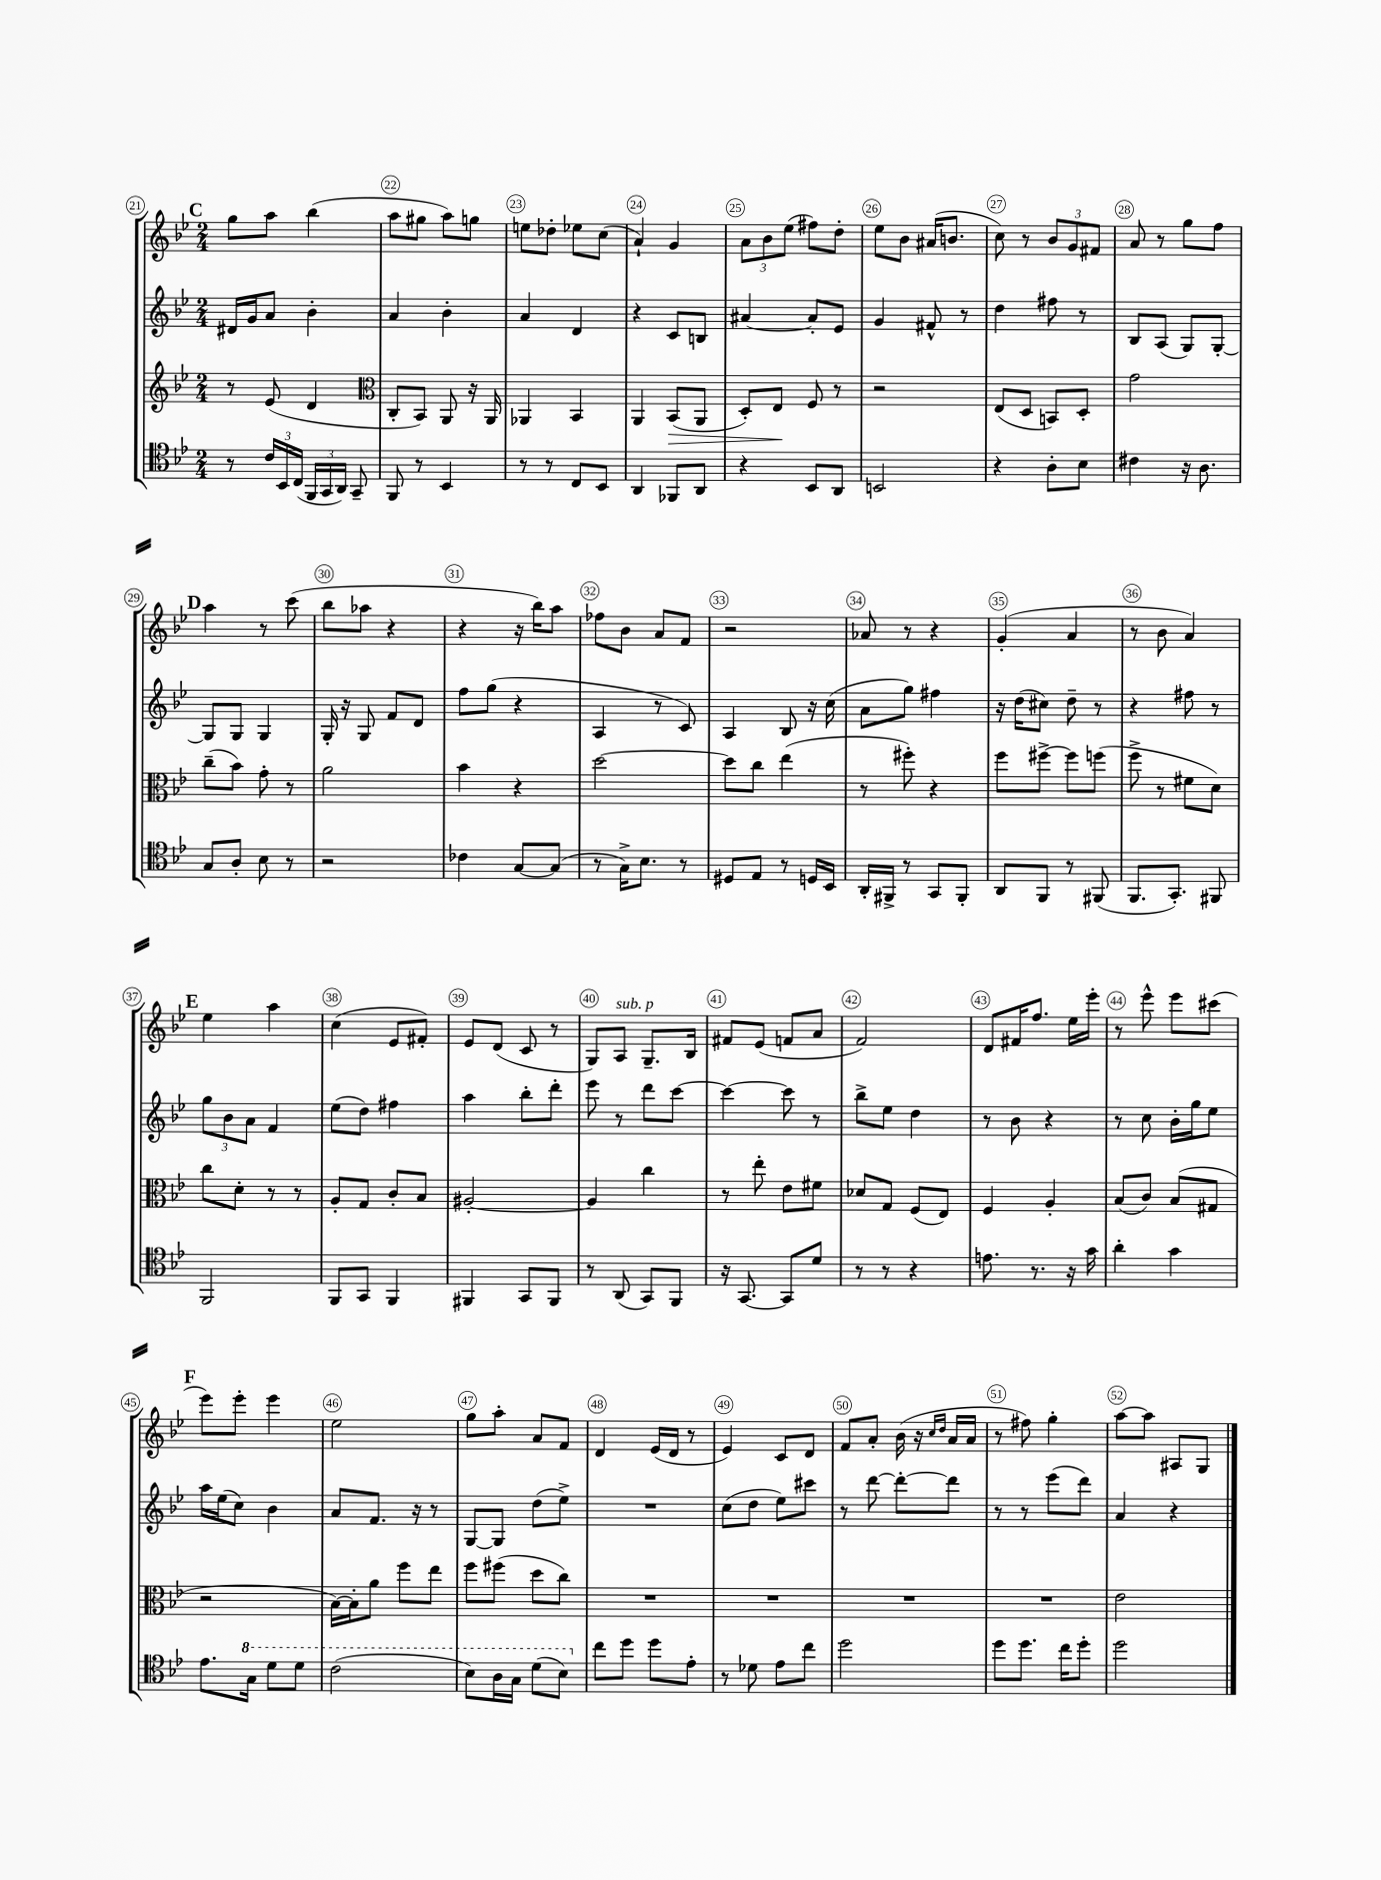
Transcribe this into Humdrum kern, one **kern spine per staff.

**kern	**kern	**kern	**kern
*staff4	*staff3	*staff2	*staff1
*clefC4	*clefG2	*clefG2	*clefG2
*k[b-e-]	*k[b-e-]	*k[b-e-]	*k[b-e-]
*M2/4	*M2/4	*M2/4	*M2/4
8r	8r	16d#	8gg
.	.	16g	.
24c	(8e-	8a	8aa
24BB-	.	.	.
(24C	.	.	.
24FF	4d	4b-'	(4bb-
24GG	.	.	.
24AA)	.	.	.
8GG~	.	.	.
=	=	=	=
*	*clefC3	*	*
8FF	8C'	4a	8aa
8r	8BB-)	.	8gg#
4BB-	8AA	4b-'	8aa)
.	16r	.	8gg
.	16AA	.	.
=	=	=	=
8r	4AA-	4a	8ee
8r	.	.	8dd-'
8C	4BB-	4d	8ee-
8BB-	.	.	(8cc
=	=	=	=
4AA	4AA	4r	4a`)
8FF-	(8BB-	8c	4g
8AA	8AA	8B	.
=	=	=	=
4r	8D')	[4a#	12a
.	.	.	12b-
.	8E-	.	.
.	.	.	(12ee-
8BB-	8F	8a#']	8ff#)
8AA	8r	8e-	8dd'
=	=	=	=
2BB	2r	4g	8ee-
.	.	.	8b-
.	.	8f#^^	(16a#
.	.	.	8.b
.	.	8r	.
=	=	=	=
4r	(8E-	4dd	8cc)
.	8D	.	8r
8A'	8BB)	8ff#	12b-
.	.	.	12g
8B-	8D'	8r	.
.	.	.	12f#
=	=	=	=
4c#	2g	8B-	8a
.	.	(8A	8r
16r	.	8G)	8gg
8.A	.	.	.
.	.	[8G'	8ff
=	=	=	=
8G	(8cc~	8G]	4aa
8A'	8b-)	8G	.
8B-	8g'	4G	8r
8r	8r	.	(8ccc
=	=	=	=
2r	2a	16G'	8bb-
.	.	16r	.
.	.	8G	8aa-
.	.	8f	4r
.	.	8d	.
=	=	=	=
4c-	4b-	8ff	4r
.	.	(8gg	.
[8G	4r	4r	16r
.	.	.	16bb-)
(8G]	.	.	8aa
=	=	=	=
8r	[2dd	4A	8ff-
16G^)	.	.	8b-
8.B-	.	.	.
.	.	8r	8a
8r	.	8c)	8f
=	=	=	=
8D#	8dd]	4A	2r
8E-	8cc	.	.
8r	(4ee-	8B-	.
16D	.	16r	.
16BB-	.	(16cc	.
=	=	=	=
16AA'	8r	8a	8a-
16FF#^	.	.	.
8r	8ff#')	8gg)	8r
8GG	4r	4ff#	4r
8FF#'	.	.	.
=	=	=	=
8AA	8ff	16r	(4g'
.	.	(16dd	.
8FF	[8ff#^	8cc#)	.
8r	8ff#]	8dd~	4a
(8FF#	(8ff	8r	.
=	=	=	=
8.FF	8ff^	4r	8r
.	8r	.	8b-
8.GG')	.	.	.
.	8f#	8ff#	4a)
8FF#	8d)	8r	.
=	=	=	=
2FF	8cc	12gg	4ee-
.	.	12b-	.
.	8d'	.	.
.	.	12a	.
.	8r	4f	4aa
.	8r	.	.
=	=	=	=
8FF	8A'	(8ee-	(4cc
8GG	8G	8dd)	.
4FF	8c'	4ff#	8e-
.	8B-	.	8f#')
=	=	=	=
4FF#	[2A#'	4aa	8e-
.	.	.	(8d
8GG	.	8bb-'	8c
8FF#	.	8ddd'	8r
=	=	=	=
8r	4A#]	8eee-	8G)
(8AA	.	8r	8A
8GG)	4cc	8ddd	8.G~
8FF	.	[8ccc	.
.	.	.	16B-
=	=	=	=
16r	8r	4ccc_	8f#
[8.GG	.	.	.
.	8ee-'	.	(8e-
8GG]	8e-	8ccc]	8f
8d	8f#	8r	8a
=	=	=	=
8r	8d-	8bb-^	2f)
8r	8G	8ee-	.
4r	(8F	4dd	.
.	8E-)	.	.
=	=	=	=
8.e	4F	8r	8d
.	.	8b-	16f#
8.r	.	.	8.ff
.	4A'	4r	.
16r	.	.	16ee-
16g	.	.	16eee-'
=	=	=	=
4a'	(8B-	8r	8r
.	8c)	8cc	8eee-^^
4g	(8B-	16b-'	8eee-
.	.	16gg	.
.	8G#	8ee-	(8ccc#
=	=	=	=
8.e-	2r	16aa	8eee-)
.	.	(16ee-	.
.	.	8cc)	8eee-'
16g	.	.	.
8dd	.	4b-	4eee-
8dd	.	.	.
=	=	=	=
(2cc	[16B-)	8a	2ee-
.	16B-']	.	.
.	8a	8.f	.
.	8ff	.	.
.	.	16r	.
.	8ee-	8r	.
=	=	=	=
8b-)	8ff	[8G	8gg
16a	(8ff#	8G]	8aa'
16g	.	.	.
(8dd	8dd	(8dd	8a
8b-)	8cc)	8ee-^)	8f
=	=	=	=
8cc	2r	2r	4d
8dd	.	.	.
8dd	.	.	(16e-
.	.	.	16d
8e-'	.	.	8r
=	=	=	=
8r	2r	(8cc	4e-)
8d-	.	8dd	.
8e-	.	8ee-)	8c
8cc	.	8ccc#	8d
=	=	=	=
2dd	2r	8r	8f
.	.	[8ddd	8a'
.	.	8ddd'_	(16b-
.	.	.	16r
.	.	.	16qqcc
.	.	.	16qqdd
.	.	8ddd]	16a
.	.	.	16a
=	=	=	=
8dd	2r	8r	8r
8.dd	.	8r	8ff#)
.	.	(8eee-	4gg'
16cc	.	.	.
8dd'	.	8ddd)	.
=	=	=	=
2dd	2e-	4a	[8aa
.	.	.	8aa]
.	.	4r	8A#
.	.	.	8G
==	==	==	==
*-	*-	*-	*-
